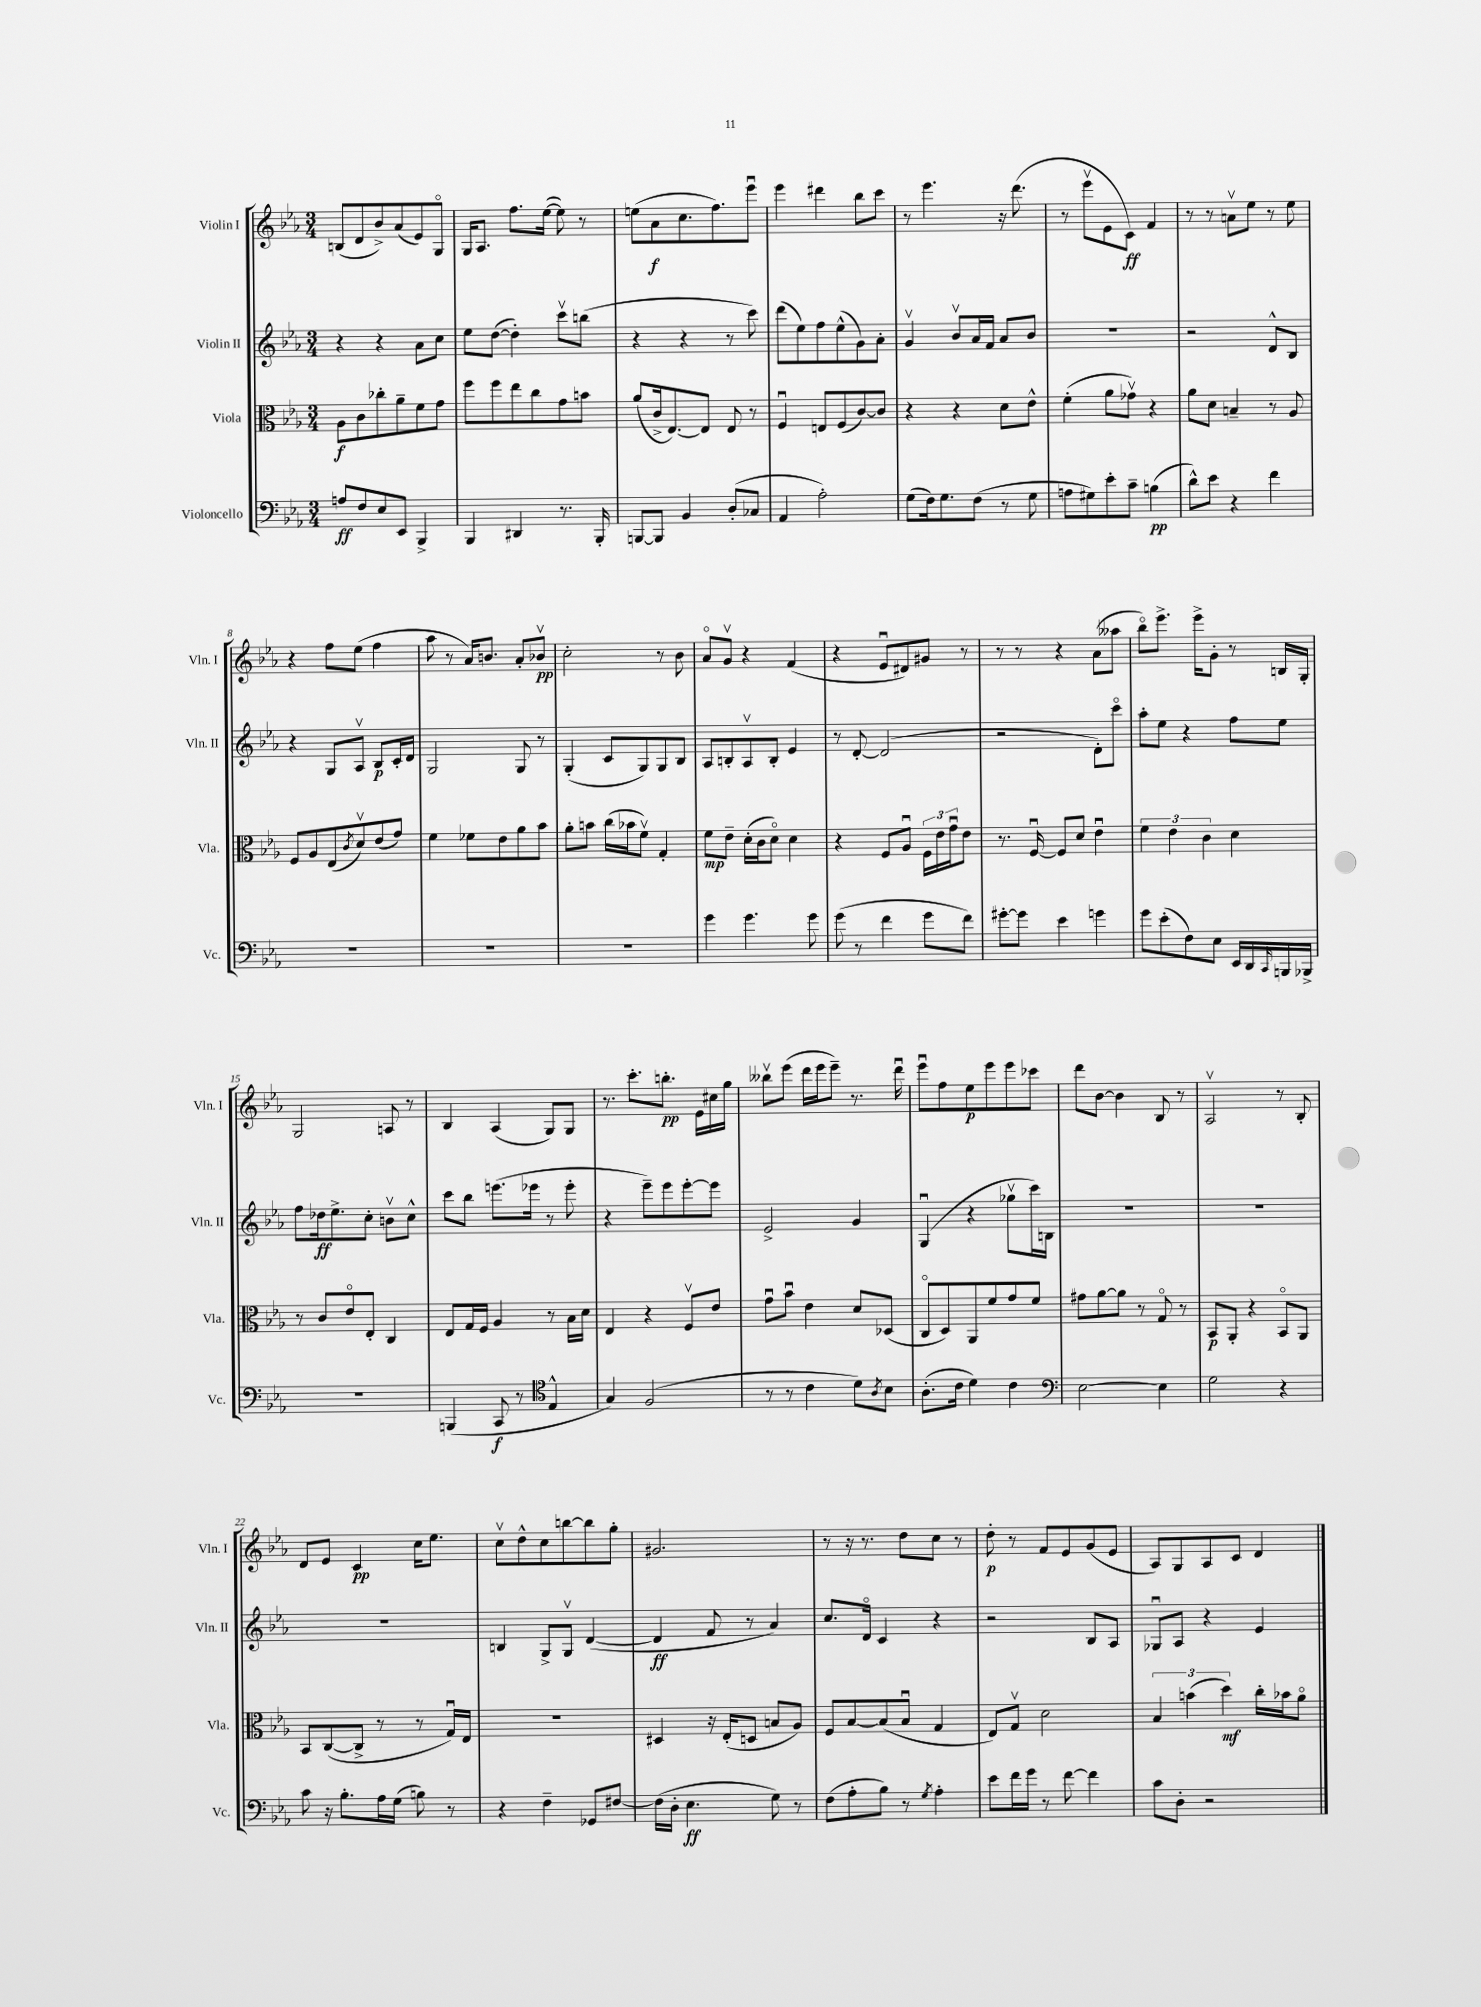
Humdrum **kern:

**kern	**kern	**kern	**kern
*staff4	*staff3	*staff2	*staff1
*clefF4	*clefC3	*clefG2	*clefG2
*k[b-e-a-]	*k[b-e-a-]	*k[b-e-a-]	*k[b-e-a-]
*M3/4	*M3/4	*M3/4	*M3/4
8A	8A-	4r	(8B
8F	8c	.	8d
8E-	8cc-'	4r	8b-^)
8EE-	8a-~	.	(8a-
4BBB-^	8f	8a-	8e-)
.	8g	8cc	8Go
=	=	=	=
4BBB-	8ff	8ee-	16G
.	.	.	8.A-
.	8ff	([8dd	.
4DD#	8ee-	4dd'])	8.ff
.	8cc	.	.
.	.	.	([16ee-
8.r	8g	8cccv	8ee-])
.	8b	(8bb	8r
16BBB-'	.	.	.
=	=	=	=
[8BBB	(8a-	4r	(8ee
8BBB]	16c^	.	8a-
.	[8.E-)	.	.
4BB-	.	4r	8.cc
.	8E-]	.	.
.	.	.	8.ff)
(8D'	8E-	8r	.
8C-	8r	8ccc)	8eee-u
=	=	=	=
4AA-	4Fu	(8ddd	4eee-
.	.	8ee-)	.
2A-')	8E	8ff	4ddd#
.	(8F	(8ee-^^	.
.	[8c)	8g)	8bb-
.	8c]	8a-'	8ccc
=	=	=	=
(8G	4r	4gv	8r
16F)	.	.	4.eee-
8.G	.	.	.
.	4r	8b-v	.
(8F	.	16a-	.
.	.	16f	.
8r	8d	8a-	16r
.	.	.	(8.ddd
8G	8e-^^	8b-	.
=	=	=	=
8A	(4f'	2.r	8r
8G#)	.	.	8eee-v
8e-'	8a-	.	8e-
8c~	8g-v)	.	8c)
(4B	4r	.	4f
=	=	=	=
8d^^)	8a-	2r	8r
8e-	8d	.	8r
4r	4B~	.	8av
.	.	.	8ee-
4f	8r	8d^^	8r
.	8A-	8B-	8ee-
=	=	=	=
2.r	8F	4r	4r
.	8A-	.	.
.	(8E-	8G	8ff
.	8qc	.	.
.	8dv)	8A-v	(8ee-
.	(8e-	8B-	4ff
.	8g)	16c'	.
.	.	16d	.
=	=	=	=
2.r	4f	2G	8aa-
.	.	.	8r
.	8f-	.	16a-)
.	.	.	8.b
.	8e-	.	.
.	8a-	8G	8a-'
.	8b-	8r	8b-v
=	=	=	=
2.r	8a-'	(4G'	2cc'
.	8b	.	.
.	(16cc	8c	.
.	16b-	.	.
.	8fv)	8G)	.
.	4G'	8G	8r
.	.	8B-	8b-
=	=	=	=
4g	8f	8A-	8a-o
.	8e-~	8B'	8gv
4.g	(16d'	8A-v	4r
.	16c	.	.
.	8do)	8B'	.
.	4d	4e-	(4f
8g	.	.	.
=	=	=	=
(8g	4r	8r	4r
8r	.	[8d'	.
4f	8F	(2d]	8e-u
.	8A-u	.	8d#)
8g	24F	.	8g#
.	24e-	.	.
.	24gu	.	.
8f)	8e-	.	8r
=	=	=	=
[8g#'	8.r	2r	8r
8g#]	.	.	8r
.	[16Fu	.	.
4e-	8F]	.	4r
.	8d	.	.
4g	4e-u	8d')	(8a-
.	.	8ccco	8aa--
=	=	=	=
8g	6f	8aa-'	8bb-o)
(8e-'	.	8ee-	8.eee-^
.	6e-	.	.
8F)	.	4r	.
.	.	.	16eee-^
.	6c	.	.
8E-	.	.	8g'
16EE-	4d	8ff	8r
16DD	.	.	.
16qqCC	.	.	.
16BBB	.	8ee-	16B
16BBB-^	.	.	16G'
=	=	=	=
2.r	8r	8ff	2G
.	8c	16dd-	.
.	.	8.ee-^	.
.	8e-o	.	.
.	8E-'	8cc'	.
.	4C	8bv	8A
.	.	8cc^^	8r
=	=	=	=
(4BBB	8E-	8ccc	4B-
.	16G	8bb-	.
.	16F	.	.
8CC	4A-	(8.eee	(4A-
8r	.	.	.
.	.	16eee-	.
*clefC4	*	*	*
4E-^^	8r	8r	8G)
.	16B-	8eee-'	8G
.	16d	.	.
=	=	=	=
4G)	4E-	4r	8.r
.	.	.	8.ccc'
(2F	4r	8eee-~)	.
.	.	8eee-	8.bb'
.	8Fv	[8eee-'	.
.	.	.	16e-
.	8e-	8eee-]	16cc#
.	.	.	16gg
=	=	=	=
8r	8gu	2e-^	8bb--v
8r	8b-u	.	(8eee-
4c	4e-	.	16ddd
.	.	.	16eee-
.	.	.	8eee-~)
8d)	8d	4g	8.r
8qA-	.	.	.
8B-	(8D-	.	.
.	.	.	16dddu
=	=	=	=
(8.A-'	8Co	(4Gu	8eee-u
.	8D)	.	8ff
16c	.	.	.
4d)	8AA-	4r	8ee-
.	8f	.	8eee-
4c	8g	8gg-v	8eee-
.	8f	16ccc)	8ccc-
.	.	16B	.
=	=	=	=
*clefF4	*	*	*
[2E-	8g#	2.r	8ddd
.	[8a-	.	[8b-
.	8a-]	.	4b-]
.	8r	.	.
4E-]	8Go	.	8B-
.	8r	.	8r
=	=	=	=
2G	8BB-	2.r	2A-v
.	8AA-'	.	.
.	4r	.	.
4r	8BB-o	.	8r
.	8AA-	.	8B-'
=	=	=	=
8c	8BB-	2.r	8d
16r	([8C	.	8e-
8.B-'	.	.	.
.	8C^]	.	4c
16A-	8r	.	.
(16G	.	.	.
8B)	8r	.	16cc
.	.	.	8.ee-
8r	16Gu)	.	.
.	16E-	.	.
=	=	=	=
4r	2.r	4B	8ccv
.	.	.	8dd^^
4F~	.	8G^	8cc
.	.	8Gv	[8bb
8GG-	.	([4d	8bb]
[8F#	.	.	8gg'
=	=	=	=
(16F#]	4D#	4d]	2.g#
16D'	.	.	.
4.E-	.	.	.
.	16r	8f	.
.	(16E-'	.	.
.	8D	8r	.
8G)	8B	4a-)	.
8r	8A-)	.	.
=	=	=	=
(8F	8F	8.cc	8r
8A-'	[8B-	.	16r
.	.	16do	8.r
8B-)	(8B-]	4c	.
8r	8B-u	.	8dd
8qG	.	.	.
4A-'	4G	4r	8cc
.	.	.	8r
=	=	=	=
8e-	8E-)	2r	8dd'
16f	8Gv	.	8r
16g	.	.	.
8r	2d	.	8f
[8f	.	.	8e-
4f]	.	8B-	(8g
.	.	8A-	8e-
=	=	=	=
8c	6B-	8G-u	8A-)
8D'	.	8A-	8G
.	(6b	.	.
2r	.	4r	8A-
.	6dd)	.	.
.	.	.	8c
.	16cc'	4e-	4d
.	16b-	.	.
.	8a-o	.	.
==	==	==	==
*-	*-	*-	*-
